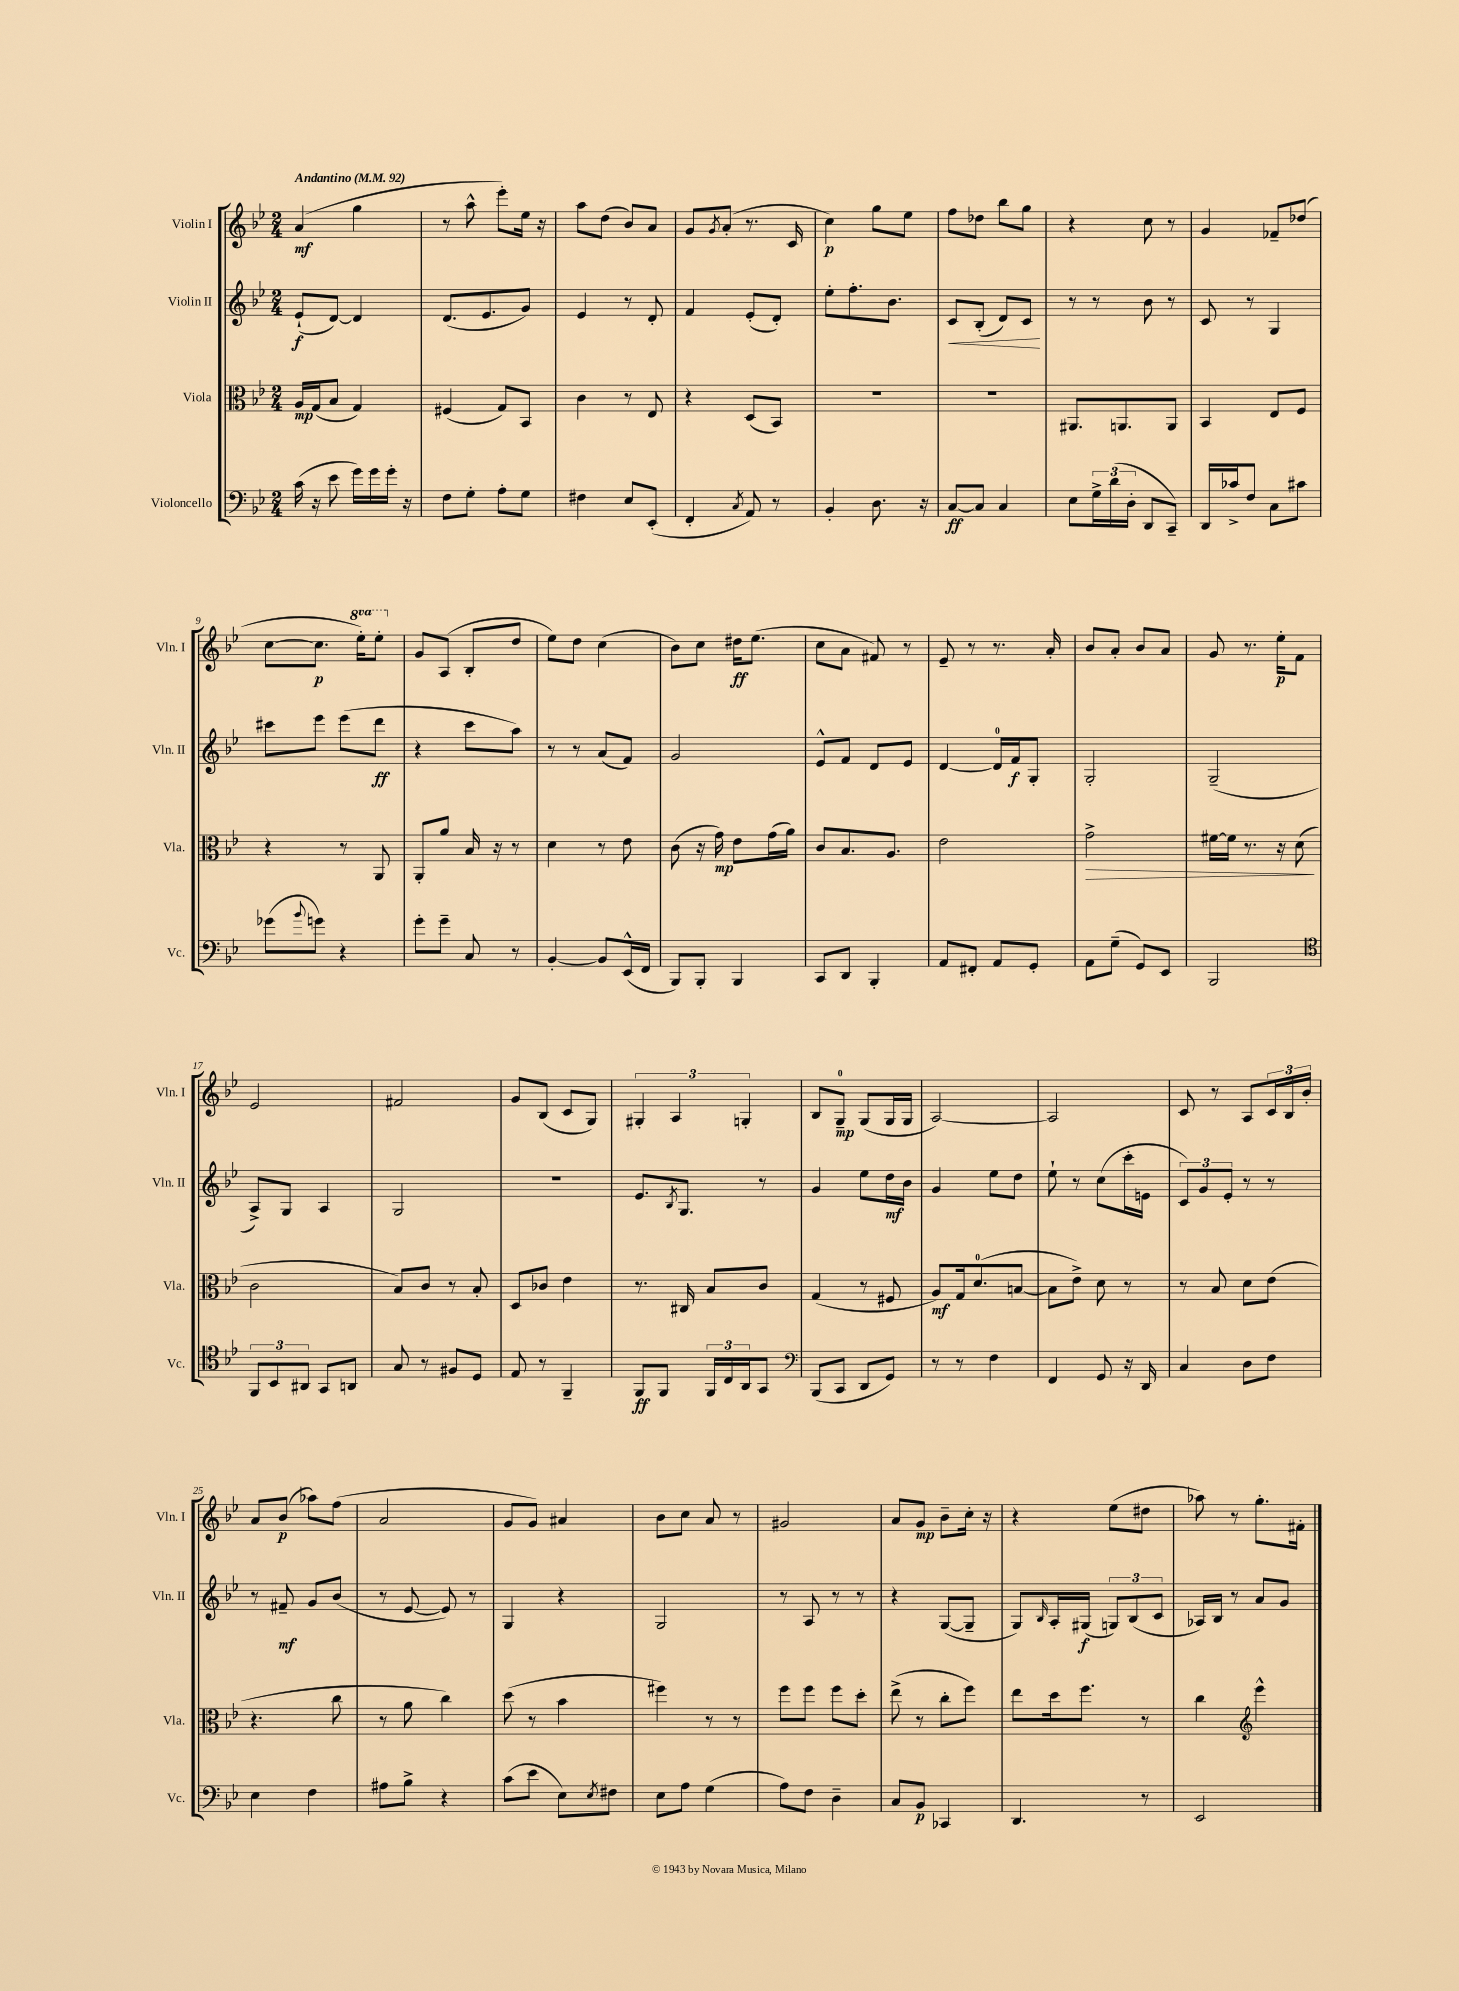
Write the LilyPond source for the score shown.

<<
\new StaffGroup <<
\new Staff = "s0" \with { instrumentName = "Violin I" shortInstrumentName = "Vln. I" } {
    \clef treble \key bes \major \numericTimeSignature \time 2/4 \set Staff.ottavationMarkups = #ottavation-simple-ordinals \tempo "Andantino" 4 = 92
    a'4\mf( g''4 |
    r8 a''8-^ ees'''8-.) ees''16 r16 |
    a''8 d''8( bes'8) a'8 |
    g'8 \acciaccatura { g'8 } a'8-.( r8. c'16 |
    c''4\p) g''8 ees''8 |
    f''8 des''8 bes''8 g''8 |
    r4 c''8 r8 |
    g'4 fes'8-- des''8( |
    c''8~ c''8.\p \ottava #1 ees'''16-.) ees'''8-. \ottava #0 |
    g'8 a8( bes8-. d''8 |
    ees''8) d''8 c''4( |
    bes'8) c''8 dis''16\ff ees''8.( |
    c''8 a'8 fis'8) r8 |
    ees'8-- r8 r8. a'16-. |
    bes'8 a'8-. bes'8 a'8 |
    g'8 r8. ees''16-.\p f'8 |
    ees'2 |
    fis'2 |
    g'8 bes8( c'8 g8) |
    \tuplet 3/2 { gis4-. a4 g4-. } |
    bes8 g8-0--\mp g8( g16 g16 |
    a2~) |
    a2 |
    c'8 r8 a8 \tuplet 3/2 { c'16 bes16 bes'16-. } |
    a'8 bes'8\p( aes''8) f''8( |
    a'2 |
    g'8 g'8) ais'4 |
    bes'8 c''8 a'8 r8 |
    gis'2 |
    a'8 g'8\mp bes'8-- c''16-. r16 |
    r4 ees''8( dis''8 |
    aes''8) r8 g''8.-. fis'16-. \bar "|." |
}
\new Staff = "s1" \with { instrumentName = "Violin II" shortInstrumentName = "Vln. II" } {
    \clef treble \key bes \major \numericTimeSignature \time 2/4
    ees'8-!\f( d'8~) d'4 |
    d'8.( ees'8. g'8) |
    ees'4 r8 d'8-. |
    f'4 ees'8-.( d'8-.) |
    ees''8-. f''8.-. bes'8. |
    c'8\< bes8-.( d'8) c'8\! |
    r8 r8 bes'8 r8 |
    c'8 r8 g4 |
    cis'''8 ees'''8 ees'''8( d'''8\ff |
    r4 c'''8 a''8) |
    r8 r8 a'8( f'8) |
    g'2 |
    ees'8-^ f'8 d'8 ees'8 |
    d'4~ d'16-0 f'16\f g8-. |
    g2-. |
    g2--( |
    a8->) g8 a4 |
    g2 |
    r2 |
    ees'8. \acciaccatura { bes8 } g8. r8 |
    g'4 ees''8 d''16\mf bes'16 |
    g'4 ees''8 d''8 |
    ees''8-! r8 c''8( c'''16-. e'16 |
    \tuplet 3/2 { c'8) g'8 ees'8-. } r8 r8 |
    r8 fis'8--\mf g'8 bes'8( |
    r8 ees'8~ ees'8) r8 |
    g4 r4 |
    g2 |
    r8 a8 r8 r8 |
    r4 g8~( g8-- |
    g8) \grace { bes16 } a16-. gis16\f( \tuplet 3/2 { g8) bes8( c'8 } |
    aes16) bes16 r8 a'8 g'8 \bar "|." |
}
\new Staff = "s2" \with { instrumentName = "Viola" shortInstrumentName = "Vla." } {
    \clef alto \key bes \major \numericTimeSignature \time 2/4
    a16\mp g16( bes8 g4) |
    fis4( g8) bes,8 |
    c'4 r8 ees8 |
    r4 d8( bes,8) |
    R2 |
    R2 |
    ais,8. a,8. a,8 |
    bes,4 ees8 f8 |
    r4 r8 a,8 |
    a,8-. a'8 bes16 r16 r8 |
    d'4 r8 ees'8 |
    c'8( r16 g'16\mp) ees'8 g'16( a'16) |
    c'8 bes8. a8. |
    ees'2 |
    g'2->\> |
    fis'16~ fis'16 r8. r16 d'8\!( |
    c'2 |
    bes8) c'8 r8 bes8-. |
    d8 ces'8 ees'4 |
    r8. cis16 bes8 c'8 |
    g4( r8 fis8 |
    a8\mf) g16 d'8.-0( b8~ |
    b8 ees'8->) d'8 r8 |
    r8 bes8 d'8 ees'8( |
    r4. c''8 |
    r8 a'8 c''4) |
    d''8( r8 bes'4 |
    fis''4) r8 r8 |
    f''8 f''8 f''8 d''8-. |
    ees''8->( r8 c''8-. f''8) |
    ees''8 d''16 f''8. r8 |
    c''4 \clef treble ees'''4-^ \bar "|." |
}
\new Staff = "s3" \with { instrumentName = "Violoncello" shortInstrumentName = "Vc." } {
    \clef bass \key bes \major \numericTimeSignature \time 2/4
    c'16( r16 ees'8 g'16) g'16 g'16-. r16 |
    f8 g8-. a8-. g8 |
    fis4 ees8 ees,8-.( |
    f,4-. \acciaccatura { c8 } a,8) r8 |
    bes,4-. d8. r16 |
    c8~\ff c8 c4 |
    ees8 \tuplet 3/2 { g16-> d'16( d16-. } d,8 c,8--) |
    d,16 ces'16-> f8 c8 cis'8 |
    ges'8( \appoggiatura { bes'8 } g'8) r4 |
    g'8-. g'8-- c8 r8 |
    bes,4~-. bes,8 ees,16-^( f,16 |
    bes,,8) bes,,8-. bes,,4 |
    c,8 d,8 bes,,4-. |
    a,8 fis,8-. a,8 g,8-. |
    a,8 g8--( g,8) ees,8 |
    bes,,2 |
    \clef tenor \tuplet 3/2 { f,8 bes,8 ais,8 } g,8 a,8 |
    g8 r8 fis8 d8 |
    ees8 r8 f,4-- |
    f,8\ff f,8 \tuplet 3/2 { f,16 c16 a,16 } g,8 |
    \clef bass bes,,8( c,8 d,8 g,8) |
    r8 r8 f4 |
    f,4 g,8 r16 d,16 |
    c4 d8 f8 |
    ees4 f4 |
    ais8 bes8-> r4 |
    c'8( ees'8 ees8) \acciaccatura { ees8 } fis8 |
    ees8 a8 g4( |
    a8) f8 d4-- |
    c8 bes,8\p ces,4 |
    d,4. r8 |
    ees,2 \bar "|." |
}
>>
>>
